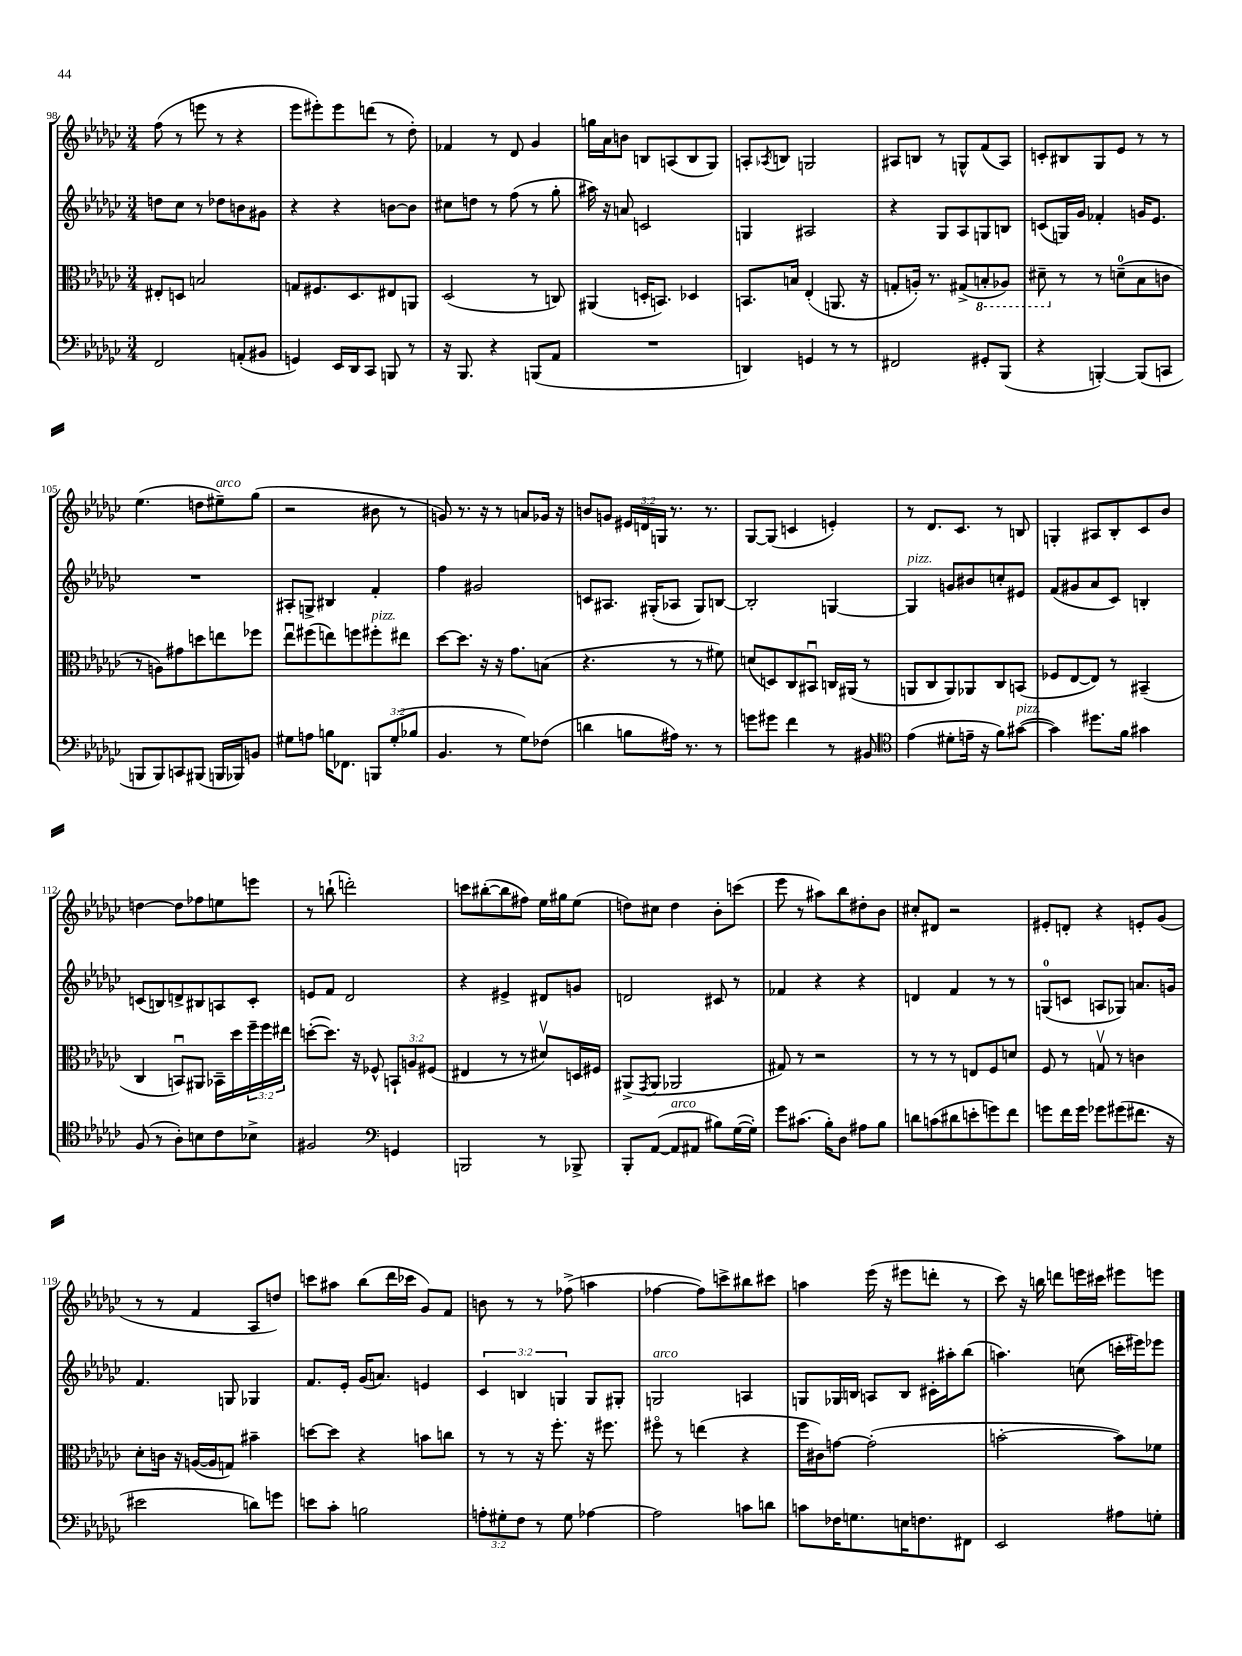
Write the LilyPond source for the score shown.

<<
\new StaffGroup <<
\new Staff = "s0" {
    \clef treble \key ges \major \numericTimeSignature \time 3/4 \override Staff.TupletNumber.text = #tuplet-number::calc-fraction-text
    f''8( r8 e'''8 r8 r4 |
    ees'''8 eis'''8-.) eis'''8 d'''8( r8 des''8-.) |
    fes'4 r8 des'8 ges'4 |
    g''16 aes'16 b'8 b8 a8( b8 ges8) |
    a8-. \acciaccatura { aes8 } b8 g2 |
    ais8 b8 r8 g8-^ f'8( ais8) |
    c'8-. bis8 ges8 ees'8 r8 r8 |
    ees''4.( d''8 eis''8--^\markup { \italic "arco" }) ges''8( |
    r2 bis'8 r8 |
    g'8) r8. r16 r8 a'8 ges'16 r16 |
    b'8 g'8 \tuplet 3/2 { eis'16 d'16 g16 } r8. r8. |
    ges8~ ges8( c'4 e'4-.) |
    r8 des'8. ces'8. r8 b8 |
    g4-. ais8 bes8-. ces'8 bes'8 |
    d''4~ d''8 fes''8 e''8 e'''8 |
    r8 b''8-!( d'''2-.) |
    c'''8 bis''8~-.( bis''8 fis''8) ees''16 gis''16 ees''8( |
    d''8) cis''8 d''4 bes'8-. c'''8( |
    ees'''8 r8 ais''8) bes''8 dis''8-. bes'8 |
    cis''8-. dis'8 r2 |
    eis'8-. d'8-. r4 e'8-. ges'8( |
    r8 r8 f'4 aes8 d''8) |
    c'''8 ais''8 bes''8( des'''16 ces'''16 ges'8) f'8 |
    b'8 r8 r8 fes''8->( a''4 |
    fes''4~ fes''8) c'''8-> bis''8 cis'''8 |
    a''4 ees'''16( r16 eis'''8 d'''8-. r8 |
    ces'''8) r16 b''16 d'''8 e'''16 cis'''16 eis'''8 e'''8 \bar "|." |
}
\new Staff = "s1" {
    \clef treble \key ges \major \numericTimeSignature \time 3/4 \override Staff.TupletNumber.text = #tuplet-number::calc-fraction-text
    d''8 ces''8 r8 des''8 b'8 gis'8 |
    r4 r4 b'8~ b'8 |
    cis''8 d''8 r8 f''8( r8 ges''8-. |
    ais''16) r16 a'8 c'2 |
    g4 ais2 |
    r4 ges8 aes8 g8 b8 |
    c'8( g16) ges'16 fes'4-. g'16 ees'8. |
    R2. |
    ais8-. g8-> bis4 f'4-. |
    f''4 gis'2 |
    c'8 ais8. gis16-.( aes8 gis8) b8~ |
    b2-. g4~ |
    g4^\markup { \italic "pizz." } g'8 bis'8 c''8-. eis'8 |
    f'8( gis'8 aes'8 ces'8) b4-. |
    c'8( b8) d'8-> bis8 a8 c'8-. |
    e'8 f'8 des'2 |
    r4 eis'4-> dis'8 g'8 |
    d'2 cis'8 r8 |
    fes'4 r4 r4 |
    d'4 f'4 r8 r8 |
    g8-0( c'8 a8 ges8) a'8. g'16 |
    f'4. g8 ges4 |
    f'8. ees'16-. ges'16( a'8.) e'4 |
    \tuplet 3/2 { ces'4 b4 g4 } g8 gis8-. |
    g2^\markup { \italic "arco" } a4 |
    g8 ges16 b16 a8 b8 cis'16-. ais''16-. bes''8( |
    a''4.) c''8( c'''16-. eis'''16) ees'''8 \bar "|." |
}
\new Staff = "s2" {
    \clef alto \key ges \major \numericTimeSignature \time 3/4 \override Staff.TupletNumber.text = #tuplet-number::calc-fraction-text
    eis8-. d8 b2 |
    g8 fis8. des8. eis8 a,8 |
    des2( r8 c8) |
    ais,4( d16-. b,8.) des4 |
    b,8. b16 ees4-.( a,8. r16 |
    g8-. a16-.) r8. gis8->( \ottava #-1 b,8-. aes,!8) |
    dis8-- \ottava #0 r8 r8 d'8-0--( bes8 c'8 |
    r8 a8) gis'8 d''8 e''8 fes''8 |
    ees''8\downbow fis''8( e''8) f''8 fis''8-.^\markup { \italic "pizz." } eis''8 |
    des''8~ des''8. r16 r16 ges'8. b8( |
    r4. r8 r8 fis'8) |
    d'8( d8) ces8 bis,8\downbow c16 ais,16( r8 |
    a,8 ces8 a,8) aes,8 ces8 b,8( |
    fes8 ees8~ ees8) r8 bis,4--( |
    ces4 b,8\downbow) ais,8 bes,16-- des''16 \tuplet 3/2 { f''16-- f''16 eis''16 } |
    d''8~-.( d''8.) r16 fes8-^ \tuplet 3/2 { b,8-! a8 fis8( } |
    eis4 r8 r8 dis'8\upbow) d16 fis16 |
    ais,8->( \acciaccatura { ges,8 } ais,8 aes,2 |
    gis8) r8 r2 |
    r8 r8 r8 e8 f8 d'8 |
    f8 r8 g8\upbow r8 c'4 |
    des'8-. c'16 r16 a16~( a16 g8) bis'4-- |
    d''8~ d''8 r4 b'8 c''8 |
    r8 r8 r16 f''8.-. r16 fis''8. |
    fis''8\flageolet r8 e''4( r4 |
    f''16 cis'16) g'8~ g'2-.( |
    b'2~-. b'8) fes'8 \bar "|." |
}
\new Staff = "s3" {
    \clef bass \key ges \major \numericTimeSignature \time 3/4 \override Staff.TupletNumber.text = #tuplet-number::calc-fraction-text
    f,2 a,8-.( bis,8 |
    g,4) ees,16 des,16 ces,8 b,,8 r8 |
    r16 bes,,8. r4 b,,8( aes,8 |
    R2. |
    d,4) g,4 r8 r8 |
    fis,2 gis,8-. bes,,8( |
    r4 b,,4~-.) b,,8( c,8 |
    b,,8 b,,8) c,8 bis,,8( b,,16 bes,,16) b,8 |
    gis8 a8 b16 fes,8. \tuplet 3/2 { b,,8 gis8-.( bes8 } |
    bes,4. r8 ges8) fes8( |
    d'4 b8 ais16) r8. r8 |
    g'8 gis'8 f'4 r8 bis,8 |
    \clef tenor ees'4( dis'8-. e'16-- r16 f'8) gis'8~^\markup { \italic "pizz." }( |
    gis'4) dis''8. f'16 gis'4 |
    f8( r8 aes8-.) b8 ces'8 bes8-> |
    fis2 \clef bass g,4 |
    b,,2 r8 bes,,8-> |
    bes,,8-. aes,8~( aes,8^\markup { \italic "arco" } ais,8 bis8) ges16~( ges16-.) |
    ges'8 cis'8.( bes16-.) des8 ais8 bes8 |
    d'8 c'8( dis'8 e'8-. g'8) f'8 |
    g'8 f'16 g'16 ges'8 gis'8( fis'8. r16 |
    eis'2 d'8) g'8 |
    e'8 ces'8-. b2 |
    \tuplet 3/2 { a8-. gis8-. f8 } r8 gis8 aes4~ |
    aes2 c'8 d'8 |
    c'8 fes16 g8. e16 f8. fis,8 |
    ees,2 ais8 g8-. \bar "|." |
}
>>
>>
\layout { \context { \Score currentBarNumber = #98 } }
